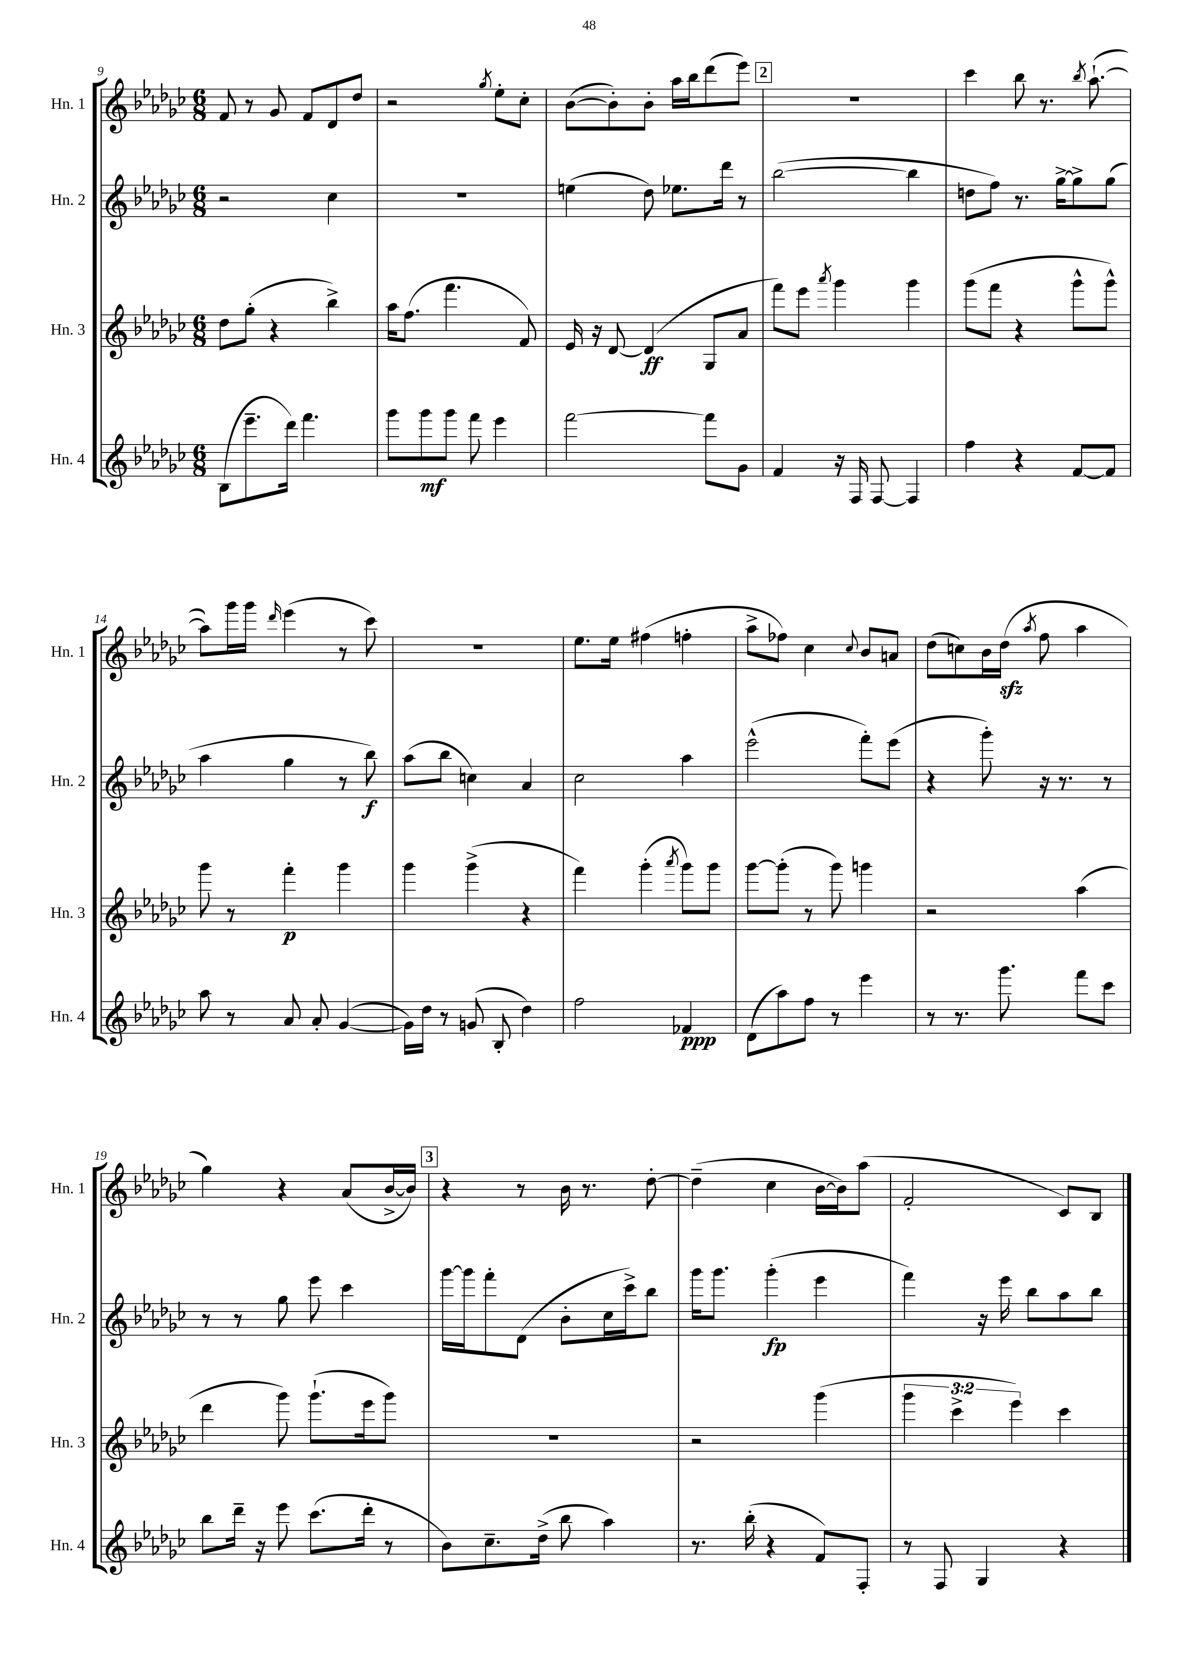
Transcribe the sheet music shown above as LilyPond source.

<<
\new StaffGroup <<
\new Staff = "s0" \with { instrumentName = "Hn. 1" shortInstrumentName = "Hn. 1" } {
    \clef treble \key ges \major \numericTimeSignature \time 6/8
    \autoBeamOff f'8 r8 ges'8 f'8[ des'8 des''8] |
    r2 \acciaccatura { ges''8 } ees''8[-. ces''8]-. |
    bes'8[~( bes'8-.) bes'8]-. aes''16[ bes''16 des'''8( ees'''8]) |
    \mark \markup { \box "2" } R2. |
    ces'''4 bes''8 r8. \acciaccatura { bes''8 } aes''8.~-!( |
    aes''8[) ges'''16 ges'''16] \grace { des'''16 } ees'''4( r8 ces'''8) |
    R2. |
    ees''8.[ ees''16] fis''4( f''4-. |
    aes''8[-> fes''8]) ces''4 \appoggiatura { ces''8 } bes'8[ a'8] |
    des''8[( c''8) bes'16 des''16]\sfz( \acciaccatura { aes''8 } f''8 aes''4 |
    ges''4) r4 aes'8[( bes'16~-> bes'16]) |
    \mark \markup { \box "3" } r4 r8 bes'16 r8. des''8~-. |
    des''4--( ces''4 bes'16[~ bes'16) aes''8]( |
    f'2-. ces'8[) bes8] \bar "|." |
}
\new Staff = "s1" \with { instrumentName = "Hn. 2" shortInstrumentName = "Hn. 2" } {
    \clef treble \key ges \major \numericTimeSignature \time 6/8
    \autoBeamOff r2 ces''4 |
    R2. |
    e''4( des''8) ees''8.[ des'''16] r8 |
    \mark \markup { \box "2" } bes''2~( bes''4 |
    d''8[ f''8]) r8. ges''16[~-> ges''8-> ges''8]( |
    aes''4 ges''4 r8 bes''8\f) |
    aes''8[( bes''8] c''4) aes'4 |
    ces''2 aes''4 |
    ees'''2-^( f'''8[-.) ees'''8]( |
    r4 ges'''8-.) r16 r8. r8 |
    r8 r8 ges''8 ees'''8 ces'''4 |
    \mark \markup { \box "3" } ges'''16[~ ges'''16 f'''8-. des'8]( bes'8[-. ces''16 ces'''16->) bes''8] |
    ges'''16[ ges'''8.] ges'''4-.\fp( ees'''4 |
    f'''4) r16 ees'''16 bes''8[ aes''8 bes''8] \bar "|." |
}
\new Staff = "s2" \with { instrumentName = "Hn. 3" shortInstrumentName = "Hn. 3" } {
    \clef treble \key ges \major \numericTimeSignature \time 6/8 \override Staff.TupletNumber.text = #tuplet-number::calc-fraction-text
    \autoBeamOff des''8[ ges''8]-.( r4 bes''4->) |
    aes''16[ f''8.]( f'''4. f'8) |
    ees'16 r16 des'8~ des'4\ff( ges8[ aes'8] |
    \mark \markup { \box "2" } f'''8[) ees'''8] \acciaccatura { aes'''8 } ges'''4 ges'''4 |
    ges'''8[( f'''8] r4 ges'''8[-^ ges'''8]-^) |
    ges'''8 r8 f'''4-.\p ges'''4 |
    ges'''4 ges'''4->( r4 |
    f'''4) ges'''4-.( \acciaccatura { aes'''8 } ges'''8[) ges'''8] |
    ges'''8[~ ges'''8]-.( r8 ges'''8) g'''4 |
    r2 aes''4( |
    des'''4 ges'''8) ges'''8.[-!( ees'''16 ges'''8]) |
    \mark \markup { \box "3" } R2. |
    r2 ges'''4( |
    \tuplet 3/2 { ges'''4 ces'''4-> ees'''4) } ces'''4 \bar "|." |
}
\new Staff = "s3" \with { instrumentName = "Hn. 4" shortInstrumentName = "Hn. 4" } {
    \clef treble \key ges \major \numericTimeSignature \time 6/8
    \autoBeamOff bes8[( ees'''8.-- des'''16]) f'''4. |
    ges'''8[ ges'''8\mf ges'''8] f'''8 ees'''4 |
    f'''2~ f'''8[ ges'8] |
    \mark \markup { \box "2" } f'4 r16 f16 f8~ f4 |
    f''4 r4 f'8[~ f'8] |
    aes''8 r8 aes'8 aes'8-. ges'4~( |
    ges'16[) des''16] r8 g'8( bes8-. des''4) |
    f''2 fes'4\ppp |
    des'8[( aes''8) f''8] r8 ees'''4 |
    r8 r8. ges'''8. f'''8[ ces'''8] |
    bes''8[ des'''16]-- r16 ees'''8 ces'''8.[( des'''16]-. r8 |
    \mark \markup { \box "3" } bes'8[) ces''8.-- des''16]->( bes''8 aes''4) |
    r8. bes''16-.( r4 f'8[) f8]-. |
    r8 f8 ges4 r4 \bar "|." |
}
>>
>>
\layout { \context { \Score currentBarNumber = #9 } }
